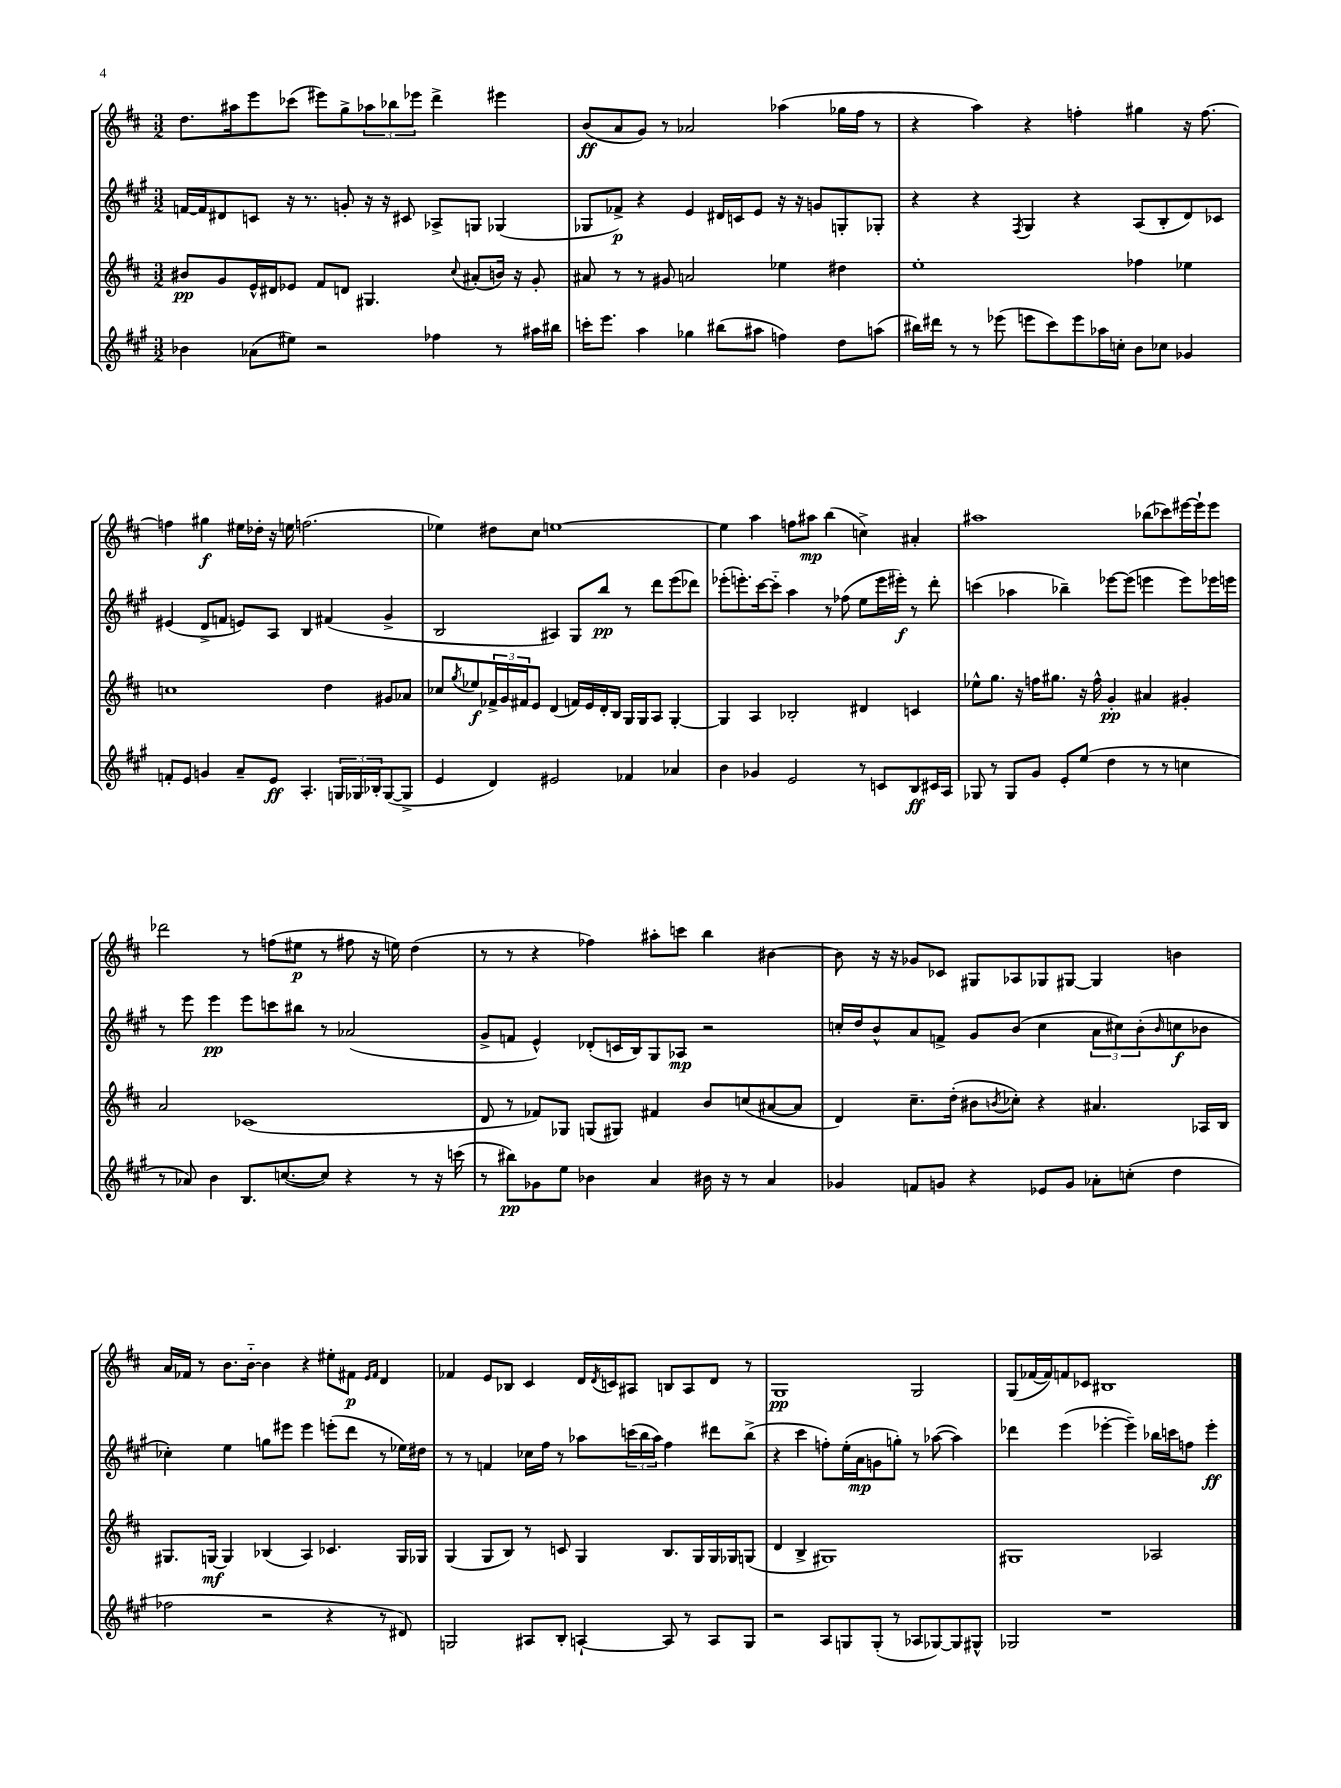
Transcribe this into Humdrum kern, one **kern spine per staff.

**kern	**dynam	**kern	**dynam	**kern	**dynam	**kern	**dynam
*part4	*part4	*part3	*part3	*part2	*part2	*part1	*part1
*staff4	*staff4	*staff3	*staff3	*staff2	*staff2	*staff1	*staff1
*clefG2	*	*clefG2	*	*clefG2	*	*clefG2	*
*k[f#c#g#]	*	*k[f#c#]	*	*k[f#c#g#]	*	*k[f#c#]	*
*M3/2	*	*M3/2	*	*M3/2	*	*M3/2	*
=1	=1	=1	=1	=1	=1	=1	=1
4b-X\	.	8b#X/L	pp	[16fn/LL	.	8.dd\L	.
.	.	.	.	16f/J]	.	.	.
.	.	8g/	.	8d#X/	.	.	.
.	.	.	.	.	.	16aa#X\k	.
(8a-X\L	.	16e^^/L	.	8cn/J	.	8eee\	.
.	.	16d#X/J	.	.	.	.	.
8ee#X\J)	.	8e-X/J	.	16r	.	(8ccc-X\J	.
.	.	.	.	8.r	.	.	.
2r	.	8f#/L	.	.	.	8eee#X\L)	.
.	.	8dn/J	.	8gn'/	.	8gg^\	.
.	.	4.G#X/	.	16r	.	12aa-X\	.
.	.	.	.	16r	.	.	.
.	.	.	.	.	.	12bb-X\	.
.	.	.	.	8c#X/	.	.	.
.	.	.	.	.	.	12eee-X\J	.
4ff-X\	.	.	.	8A-X^/L	.	4ddd^\	.
.	.	8qqcc#/	.	.	.	.	.
.	.	(8a#X'/L	.	8Gn/J	.	.	.
8r	.	16bn/Jk)	.	(4G-X/	.	4eee#X\	.
.	.	16r	.	.	.	.	.
16aa#X\LL	.	8g'/	.	.	.	.	.
16bb#X\JJ	.	.	.	.	.	.	.
=2	=2	=2	=2	=2	=2	=2	=2
16cccn'\KL	.	8a#X/	.	8G-X/L	.	(8b/L	ff
8.eee\J	.	.	.	.	.	.	.
.	.	8r	.	8f-X^/J)	p	8a/	.
4aa\	.	8r	.	4r	.	8g/J)	.
.	.	8g#X/	.	.	.	8r	.
4gg-X\	.	2an/	.	4e/	.	2a-X/	.
(8bb#X\L	.	.	.	16d#X/LL	.	.	.
.	.	.	.	16cn/J	.	.	.
8aa#X\J	.	.	.	8e/J	.	.	.
4ffn\)	.	4ee-X\	.	16r	.	(4aa-X\	.
.	.	.	.	16r	.	.	.
.	.	.	.	8gn/L	.	.	.
8dd\L	.	4dd#X\	.	8Gn'/	.	16gg-X\LL	.
.	.	.	.	.	.	16ff#\JJ	.
(8aan\J	.	.	.	8G-X'/J	.	8r	.
=3	=3	=3	=3	=3	=3	=3	=3
16bb#X\LL)	.	1ee'	.	4r	.	4r	.
16ddd#X\JJ	.	.	.	.	.	.	.
8r	.	.	.	.	.	.	.
8r	.	.	.	4r	.	4aa\)	.
(8eee-X\	.	.	.	.	.	.	.
.	.	.	.	8qF#/	.	.	.
8eeen\L	.	.	.	4G#/	.	4r	.
8ccc#\)	.	.	.	.	.	.	.
8eee\	.	.	.	4r	.	4ffn'\	.
16aa-X\L	.	.	.	.	.	.	.
16ccn'\JJ	.	.	.	.	.	.	.
8b\L	.	4ff-X\	.	(8A/L	.	4gg#X\	.
8cc-X\J	.	.	.	8B'/	.	.	.
4g-X/	.	4ee-X\	.	8d/)	.	16r	.
.	.	.	.	.	.	[8.ff\	.
.	.	.	.	8c-X/J	.	.	.
!!LO:LB:g=z
=4	=4	=4	=4	=4	=4	=4	=4
8fn'/L	.	1ccn	.	(4e#X/	.	4ffn\]	.
8e/J	.	.	.	.	.	.	.
4gn/	.	.	.	8d^/L	.	4gg#X\	f
.	.	.	.	8fn/J	.	.	.
8a~/L	.	.	.	8en/L)	.	16ee#X\LL	.
.	.	.	.	.	.	16dd-X'\JJ	.
8e/J	ff	.	.	8A/J	.	16r	.
.	.	.	.	.	.	16een\	.
4.A'/	.	.	.	4B/	.	(2.ffn\	.
.	.	4dd\	.	(4f#X/	.	.	.
24Gn/LL	.	.	.	.	.	.	.
24G-X/	.	.	.	.	.	.	.
24B-X'/J	.	.	.	.	.	.	.
([8G-/	.	8g#X/L	.	4g#^/	.	.	.
8G-^/J]	.	8a-X/J	.	.	.	.	.
=5	=5	=5	=5	=5	=5	=5	=5
4e/	.	8cc-X/L	.	2B/	.	4ee-X\)	.
.	.	8qgg/	.	.	.	.	.
.	.	8ee-X/	f	.	.	.	.
4d/)	.	24f-X^/L	.	.	.	8dd#X\L	.
.	.	24g/	.	.	.	.	.
.	.	24f#X/J	.	.	.	.	.
.	.	8e/J	.	.	.	8cc#\J	.
2e#X/	.	(4d/	.	4A#X/)	.	[1een	.
.	.	16fn/LL)	.	8G#/L	.	.	.
.	.	16e/	.	.	.	.	.
.	.	16d'/	.	8bb/J	pp	.	.
.	.	16B/JJ	.	.	.	.	.
4f-X/	.	16G/LL	.	8r	.	.	.
.	.	16G/J	.	.	.	.	.
.	.	8A/J	.	8ddd\L	.	.	.
4a-X/	.	[4G'/	.	(8eee\	.	.	.
.	.	.	.	8ddd-X\J)	.	.	.
=6	=6	=6	=6	=6	=6	=6	=6
4b\	.	4G/]	.	(8eee-X'\L	.	4ee\]	.
.	.	.	.	8.eeen'\)	.	.	.
4g-X/	.	4A/	.	.	.	4aa\	.
.	.	.	.	[16ccc#\k	.	.	.
.	.	.	.	8ccc#\J]	.	.	.
2e/	.	2B-X'/	.	4aa\	.	8ffn\L	.
.	.	.	.	.	.	8aa#X\J	mp
.	.	.	.	8r	.	(4bb\	.
.	.	.	.	(8ff-X\	.	.	.
8r	.	4d#X/	.	8ee\L	.	4ccn^\)	.
8cn/L	.	.	.	16eee\L	.	.	.
.	.	.	.	16eee#X'\JJ)	f	.	.
8B/	ff	4cn/	.	8r	.	4a#X'/	.
16c#X/L	.	.	.	8ddd'\	.	.	.
16A/JJ	.	.	.	.	.	.	.
=7	=7	=7	=7	=7	=7	=7	=7
8G-X/	.	8ee-X^^\L	.	(4cccn\	.	1aa#X	.
8r	.	8.gg\J	.	.	.	.	.
8G-/L	.	.	.	4aa-X\	.	.	.
.	.	16r	.	.	.	.	.
8g#/J	.	16ffn\KL	.	.	.	.	.
.	.	8.gg#X\J	.	.	.	.	.
8e'/L	.	.	.	4bb-X~\)	.	.	.
(8ee/J	.	16r	.	.	.	.	.
.	.	16ff^^\	.	.	.	.	.
4dd\	.	4g'/	pp	[8eee-X\L	.	.	.
.	.	.	.	(8eee-\J]	.	.	.
8r	.	4a#X/	.	4eeen\	.	(8bb-X\L	.
8r	.	.	.	.	.	8ccc-X\)	.
4ccn\	.	4g#X'/	.	8eee\L)	.	[16eee#X\L	.
.	.	.	.	.	.	16eee#`\J]	.
.	.	.	.	16eee-X\L	.	8eee#\J	.
.	.	.	.	16eeen\JJ	.	.	.
!!LO:LB:g=z
=8	=8	=8	=8	=8	=8	=8	=8
8r	.	2a/	.	8r	.	2ddd-X\	.
8a-X/)	.	.	.	8eee\	.	.	.
4b\	.	.	.	4eee\	pp	.	.
8.B/L	.	(1c-X	.	8eee\L	.	8r	.
.	.	.	.	8cccn\	.	(8ffn\L	.
([8.ccn/	.	.	.	.	.	.	.
.	.	.	.	8bb#X\J	.	8ee#X\J	p
8cc/J])	.	.	.	8r	.	8r	.
4r	.	.	.	(2a-X/	.	8ff#X\	.
.	.	.	.	.	.	16r	.
.	.	.	.	.	.	16een\)	.
8r	.	.	.	.	.	(4dd\	.
16r	.	.	.	.	.	.	.
(16cccn\	.	.	.	.	.	.	.
=9	=9	=9	=9	=9	=9	=9	=9
8r	.	8d/	.	8g#^/L	.	8r	.
8bb#X\L)	pp	8r	.	8fn/J	.	8r	.
8g-X\	.	8f-X/L)	.	4e^^/)	.	4r	.
8ee\J	.	8G-X/J	.	.	.	.	.
4b-X\	.	(8Gn/L	.	(8d-X'/L	.	4ff-X\)	.
.	.	8G#X/J)	.	16cn/L	.	.	.
.	.	.	.	16B/J)	.	.	.
4a/	.	4f#X/	.	8G#/	.	8aa#X'\L	.
.	.	.	.	8A-X/J	mp	8cccn\J	.
16b#X\	.	8b/L	.	2r	.	4bb\	.
16r	.	.	.	.	.	.	.
8r	.	(8ccn/	.	.	.	.	.
4a/	.	[8a#X/	.	.	.	[4b#X\	.
.	.	8a#/J]	.	.	.	.	.
=10	=10	=10	=10	=10	=10	=10	=10
4g-X/	.	4d/)	.	16ccn'/LL	.	8b#\]	.
.	.	.	.	16dd/J	.	.	.
.	.	.	.	8b^^/	.	16r	.
.	.	.	.	.	.	16r	.
8fn/L	.	8.cc#~\L	.	8a/	.	8g-X/L	.
8gn/J	.	.	.	8fn^/J	.	8c-X/J	.
.	.	(16dd'\Jk	.	.	.	.	.
4r	.	8b#X\L	.	8g#/L	.	8G#X/L	.
.	.	8qbn/	.	.	.	.	.
.	.	8cc-X'\J)	.	(8b/J	.	8A-X/	.
8e-X/L	.	4r	.	4cc\	.	8G-X/	.
8g/J	.	.	.	.	.	[8G#X/J	.
8a-X'\L	.	4.a#X/	.	12a\L	.	4G#/]	.
.	.	.	.	12cc#X\)	.	.	.
(8ccn'\J	.	.	.	.	.	.	.
.	.	.	.	(12b'\	.	.	.
.	.	.	.	16qqb/	.	.	.
4dd\	.	.	.	8ccn\	f	4bn\	.
.	.	16A-X/LL	.	8b-X\J	.	.	.
.	.	16B/JJ	.	.	.	.	.
!!LO:LB:g=z
=11	=11	=11	=11	=11	=11	=11	=11
2ff-X\	.	8.G#X/L	.	4cc-X'\)	.	16a/LL	.
.	.	.	.	.	.	16f-X/JJ	.
.	.	.	.	.	.	8r	.
.	.	[16Gn/Jk	mf	.	.	.	.
.	.	4G/]	.	4ee\	.	8.b\L	.
.	.	.	.	.	.	[16b\Jk	.
2r	.	(4B-X/	.	8ggn\L	.	4b\]	.
.	.	.	.	8eee#X\J	.	.	.
.	.	4A/)	.	4eee#\	.	4r	.
4r	.	4.c-X/	.	(8eeen'\L	.	8ee#X'\L	.
.	.	.	.	8ddd\J	.	8f#X\J	p
.	.	.	.	.	.	16qqe/LL	.
.	.	.	.	.	.	16qqf#/JJ	.
8r	.	.	.	8r	.	4d/	.
8d#X/)	.	16G/LL	.	16ee-X\LL)	.	.	.
.	.	16G-X/JJ	.	16dd#X\JJ	.	.	.
=12	=12	=12	=12	=12	=12	=12	=12
2Gn/	.	(4G/	.	8r	.	4f-X/	.
.	.	.	.	8r	.	.	.
.	.	8G/L	.	4fn/	.	8e/L	.
.	.	8B/J)	.	.	.	8B-X/J	.
8A#X/L	.	8r	.	16cc-X\LL	.	4c#/	.
.	.	.	.	16ff#\JJ	.	.	.
8B'/J	.	8cn/	.	8r	.	.	.
[4An`/	.	4G/	.	8aa-X\L	.	16d/LL	.
.	.	.	.	.	.	8qd/	.
.	.	.	.	.	.	16cn/J	.
.	.	.	.	(24cccn\L	.	8A#X/J	.
.	.	.	.	24bb\	.	.	.
.	.	.	.	24aa-\JJ)	.	.	.
8A/]	.	8.B/L	.	4ff#\	.	8Bn/L	.
8r	.	.	.	.	.	8A#/	.
.	.	16G/L	.	.	.	.	.
8A/L	.	16G/	.	8ddd#X\L	.	8d/J	.
.	.	16G-X/J	.	.	.	.	.
8G/J	.	(8Gn/J	.	(8bb^\J	.	8r	.
=13	=13	=13	=13	=13	=13	=13	=13
2r	.	4d/	.	4r	.	1G	pp
.	.	4B^/	.	4ccc#\	.	.	.
8A/L	.	1G#X)	.	8ffn'\L)	.	.	.
8Gn/	.	.	.	(16ee'\L	.	.	.
.	.	.	.	16a\J	mp	.	.
(8G'/J	.	.	.	8gn\	.	.	.
8r	.	.	.	8ggn'\J)	.	.	.
8A-X/L	.	.	.	8r	.	2G/	.
[8G-X/)	.	.	.	([8aa-X\	.	.	.
8G-/]	.	.	.	4aa-\])	.	.	.
8G#X^^/J	.	.	.	.	.	.	.
=14	=14	=14	=14	=14	=14	=14	=14
2G-X/	.	1G#X	.	4ddd-X\	.	(8G/L	.
.	.	.	.	.	.	[16f-X/L	.
.	.	.	.	.	.	16f-/J])	.
.	.	.	.	(4eee\	.	8fn/	.
.	.	.	.	.	.	8c-X/J	.
1r	.	.	.	[4eee-X'\	.	1B#X	.
.	.	.	.	4eee-~\])	.	.	.
.	.	2A-X/	.	16bb-X\LL	.	.	.
.	.	.	.	16cccn\J	.	.	.
.	.	.	.	8ffn\J	.	.	.
.	.	.	.	4eee-'\	ff	.	.
==	==	==	==	==	==	==	==
*-	*-	*-	*-	*-	*-	*-	*-
